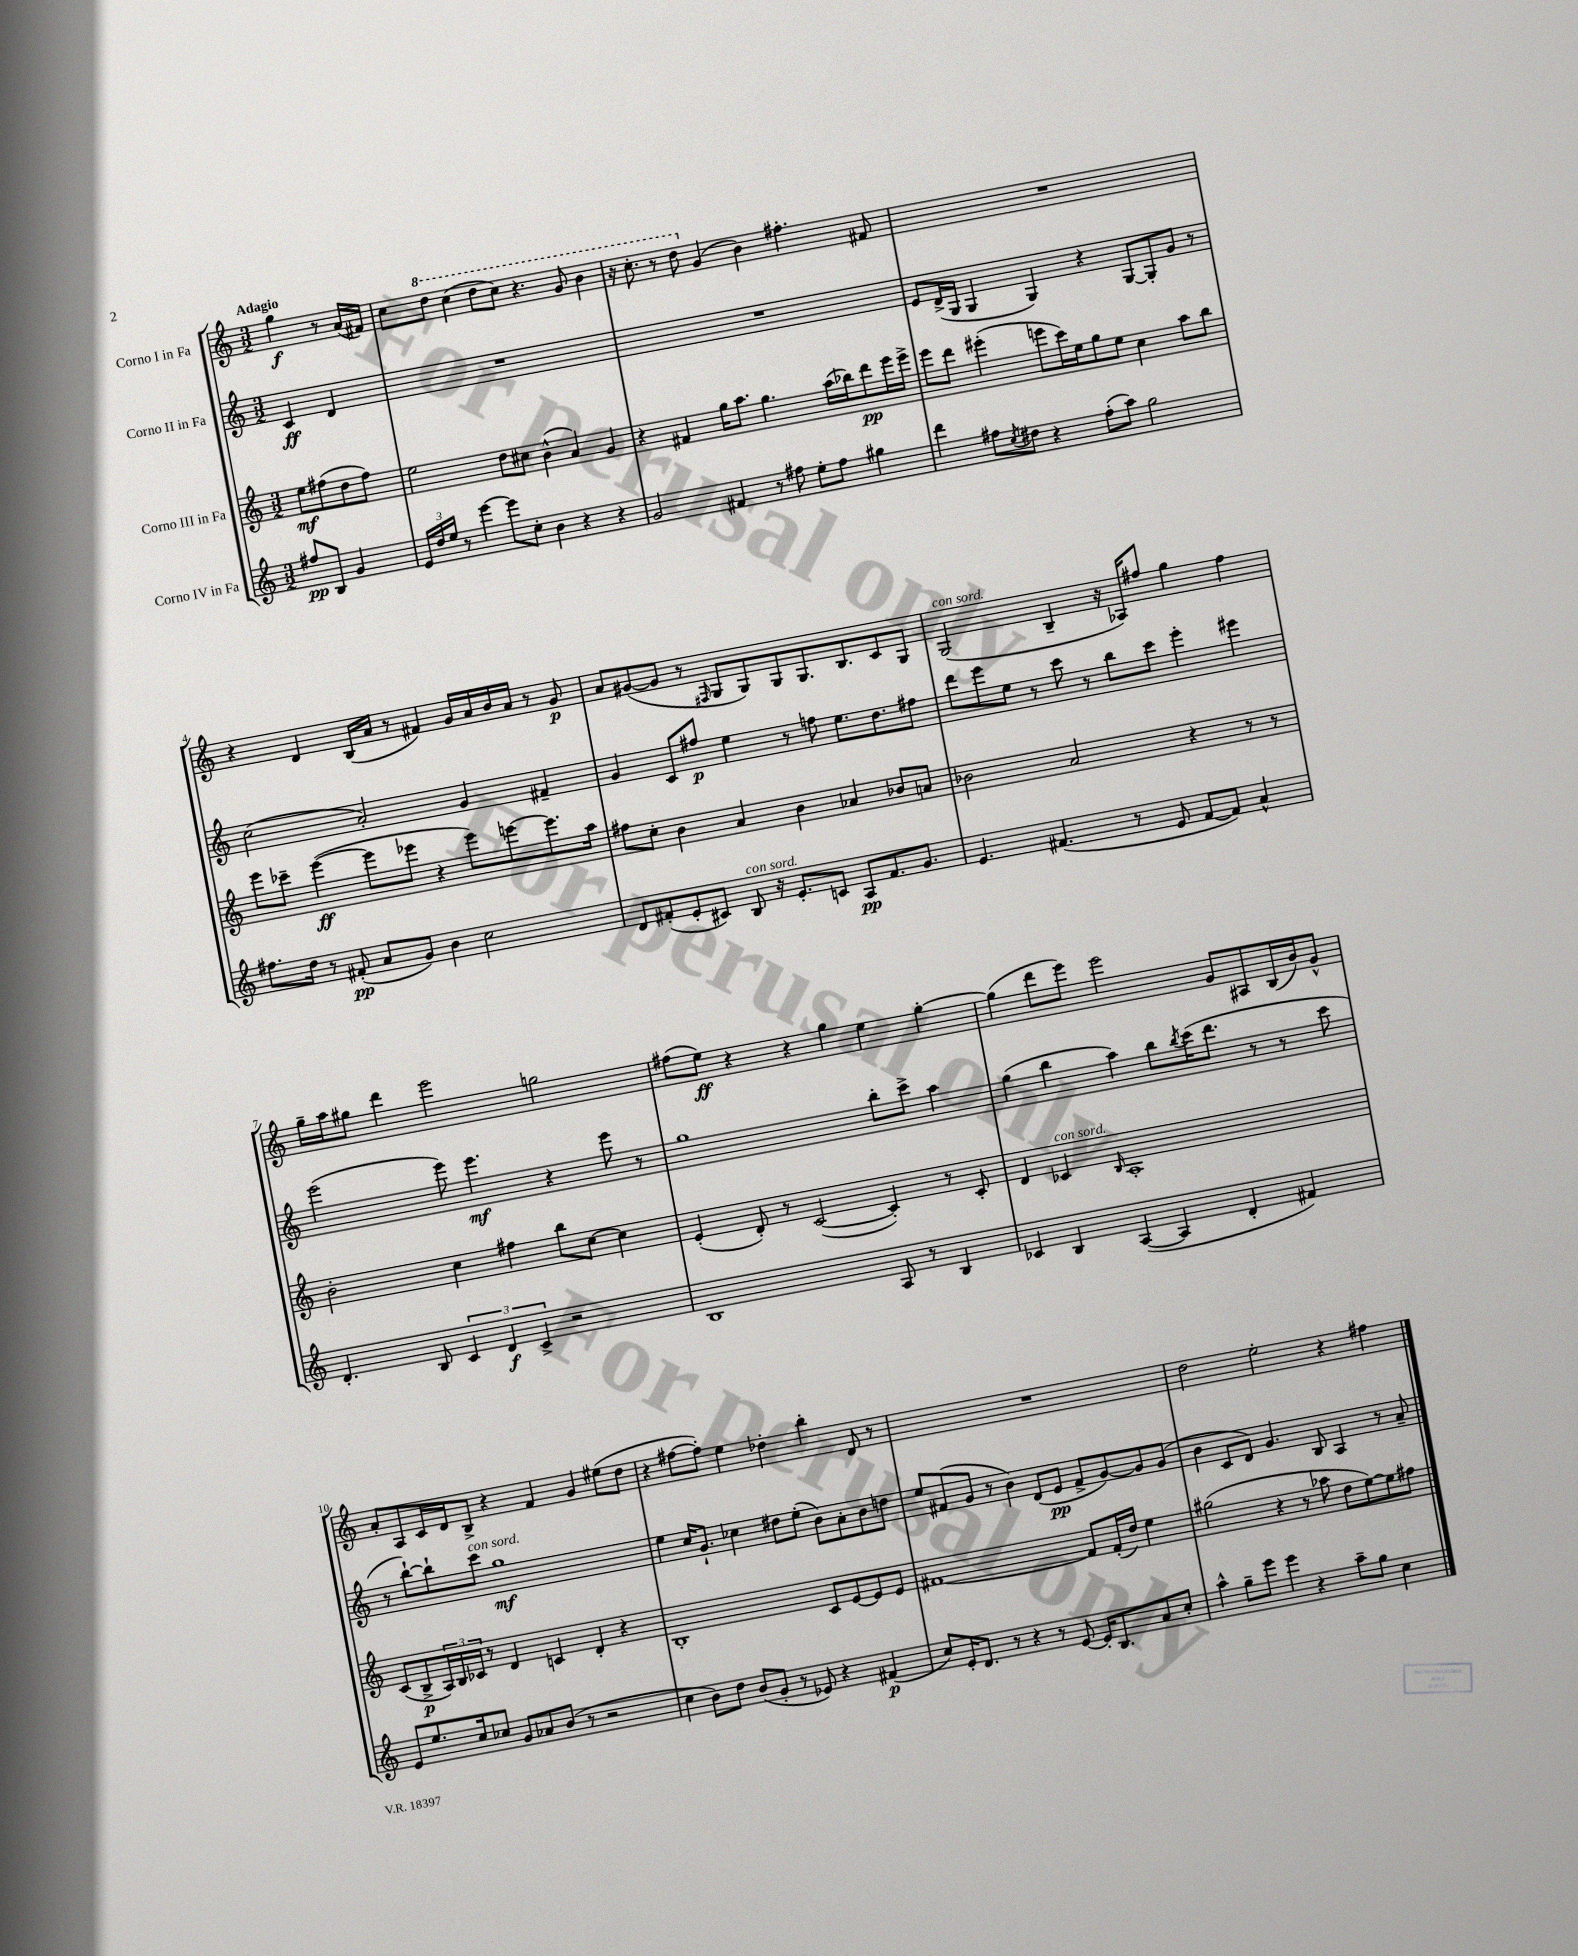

**kern	**dynam	**kern	**dynam	**kern	**dynam	**kern	**dynam
*part4	*part4	*part3	*part3	*part2	*part2	*part1	*part1
*staff4	*staff4	*staff3	*staff3	*staff2	*staff2	*staff1	*staff1
*I"Corno IV in Fa	*	*I"Corno III in Fa	*	*I"Corno II in Fa	*	*I"Corno I in Fa	*
*clefG2	*	*clefG2	*	*clefG2	*	*clefG2	*
*k[]	*	*k[]	*	*k[]	*	*k[]	*
*M3/2	*	*M3/2	*	*M3/2	*	*M3/2	*
=	=	=	=	=	=	=	=
!	!	!	!	!	!	!LO:TX:a:B:t=Adagio	!
8ff#X/L	pp	8ee\L	mf	4c/	ff	4gg\	f
8B/J	.	(8ff#X\	.	.	.	.	.
4g/	.	8dd\	.	4d/	.	8r	.
.	.	8ff#\J)	.	.	.	(16a/LL	.
.	.	.	.	.	.	16f#X/JJ)	.
=1	=1	=1	=1	=1	=1	=1	=1
24e/LL	.	2ee\	.	1.r	.	8cc\L	.
24dd/	.	.	.	.	.	.	.
24ee/JJ	.	.	.	.	.	.	.
*	*	*	*	*	*	*8va	*
8r	.	.	.	.	.	8ddd\J	.
[4eee\	.	.	.	.	.	(4ccc\	.
8eee\L]	.	8dd\L	.	.	.	8ddd\L	.
8cc'\J	.	8cc#X\J	.	.	.	8ccc\J)	.
4b\	.	(4b^^\	.	.	.	4.r	.
4r	.	4a/)	.	.	.	.	.
.	.	.	.	.	.	8gg/	.
4r	.	4g/	.	.	.	4bb\	.
=2	=2	=2	=2	=2	=2	=2	=2
2g/	.	4r	.	1.r	.	16r	.
.	.	.	.	.	.	8.ccc'\	.
.	.	4f#X/	.	.	.	8r	.
.	.	.	.	.	.	8ddd\	.
*	*	*	*	*	*	*X8va	*
4f#X/	.	16gg\KL	.	.	.	(4g/	.
.	.	8.aa\J	.	.	.	.	.
8r	.	4.gg\	.	.	.	4b\)	.
8ff#X\	.	.	.	.	.	.	.
8ee'\L	.	.	.	.	.	4.ff#X'\	.
8ff#\J	.	(16aa\LL	.	.	.	.	.
.	.	16bb-X\J)	.	.	.	.	.
4gg#X\	.	8ddd\	pp	.	.	.	.
.	.	16eee\L	.	.	.	8f#X/	.
.	.	16eee^\JJ	.	.	.	.	.
=3	=3	=3	=3	=3	=3	=3	=3
4ddd\	.	8eee\L	.	8e/L	.	1.r	.
.	.	8ddd\J	.	(16d^/L	.	.	.
.	.	.	.	16G/JJ	.	.	.
8ff#X\L	.	(4eee#X'\	.	4G/	.	.	.
8qcc/	.	.	.	.	.	.	.
8dd#X\J	.	.	.	.	.	.	.
4r	.	8eeen\L	.	4G/)	.	.	.
.	.	16ccc\L)	.	.	.	.	.
.	.	16ee\J	.	.	.	.	.
(8ff#'\L	.	8gg\	.	4r	.	.	.
8aa\J)	.	8ee\J	.	.	.	.	.
2gg\	.	4cc\	.	[8G/L	.	.	.
.	.	.	.	8G'/]	.	.	.
.	.	8aa\L	.	8g/J	.	.	.
.	.	8bb\J	.	8r	.	.	.
!!LO:LB:g=z
=4	=4	=4	=4	=4	=4	=4	=4
8.ff#X\L	.	8eee\L	.	(2cc\	.	4r	.
.	.	8ccc-X~\J	.	.	.	.	.
16dd\Jk	.	.	.	.	.	.	.
8r	.	([4eee\	ff	.	.	4d/	.
(8f#X'/	pp	.	.	.	.	.	.
8a/L	.	8eee\L]	.	2a'/)	.	(16B/LL	.
.	.	.	.	.	.	16a/JJ	.
8g/J)	.	8eee-X\J	.	.	.	8r	.
4b\	.	4r	.	.	.	4f#X/)	.
2cc\	.	8eee-\L)	.	4g/	.	16g/LL	.
.	.	.	.	.	.	16a/	.
.	.	[8eeen\	.	.	.	16b/	.
.	.	.	.	.	.	16a/JJ	.
.	.	8.eee\]	.	4f#X~/	.	8r	.
.	.	.	.	.	.	8g/	p
.	.	16aa\Jk	.	.	.	.	.
=5	=5	=5	=5	=5	=5	=5	=5
8d/L	.	8ff#X\L	.	4g/	.	8a/L	.
(8f#X'/	.	8cc'\J	.	.	.	([8g#X/	.
8e'/	.	4b\	.	8c/L	.	8g#/J]	.
8c#X/J)	.	.	.	8ff#X/J	p	8r	.
.	.	.	.	.	.	16qqF#X/	.
!LO:TX:a:i:t=con sord.	!	!	!	!	!	!	!
8B/	.	4a/	.	4ee\	.	8G/L	.
16r	.	.	.	.	.	8G/)	.
8.e'/L	.	.	.	.	.	.	.
.	.	4b\	.	8r	.	8G/	.
8cn/J	.	.	.	8ffn\	.	8.G/	.
8A/L	pp	4a-X/	.	8.ee\L	.	.	.
.	.	.	.	.	.	8.B/	.
8.f#/	.	.	.	.	.	.	.
.	.	.	.	8.dd\	.	.	.
.	.	8b-X/L	.	.	.	8c/	.
8.g/J	.	.	.	.	.	.	.
.	.	8an/J	.	8ff#X\J	.	8G/J	.
=6	=6	=6	=6	=6	=6	=6	=6
!	!	!	!	!	!	!LO:TX:a:i:t=con sord.	!
4.e/	.	2b-X\	.	8ddd\L	.	(2G/	.
.	.	.	.	8eee\	.	.	.
.	.	.	.	8ee\J	.	.	.
(4.f#X/	.	.	.	8r	.	.	.
.	.	2a/	.	8ccc\	.	4B~/	.
.	.	.	.	8r	.	.	.
8r	.	.	.	8bb\L	.	16r	.
.	.	.	.	.	.	16A-X/KL)	.
8e/	.	.	.	8ccc\J	.	8ff#X/J	.
[8f#/L	.	4r	.	4eee'\	.	4gg\	.
8f#/J])	.	.	.	.	.	.	.
4a^^/	.	8r	.	4eee#X\	.	4ff#\	.
.	.	8r	.	.	.	.	.
!!LO:LB:g=z
=7	=7	=7	=7	=7	=7	=7	=7
4.d'/	.	2b'\	.	(2eee\	.	16gg~\LL	.
.	.	.	.	.	.	16aa\J	.
.	.	.	.	.	.	8gg#X\J	.
.	.	.	.	.	.	4ddd\	.
8B/	.	.	.	.	.	.	.
6c/	.	4cc\	.	8eee\)	.	2eee\	.
.	.	.	.	4.eee\	mf	.	.
6d/	f	.	.	.	.	.	.
.	.	4ff#X\	.	.	.	.	.
6c^/	.	.	.	.	.	.	.
2r	.	8bb\L	.	4r	.	2ggn\	.
.	.	[8cc\J	.	.	.	.	.
.	.	4cc\]	.	8eee\	.	.	.
.	.	.	.	8r	.	.	.
=8	=8	=8	=8	=8	=8	=8	=8
1B	.	(4e'/	.	1gg	.	(8ff#X\L	.
.	.	.	.	.	.	8ee\J)	ff
.	.	8d'/)	.	.	.	4r	.
.	.	8r	.	.	.	.	.
.	.	([2c/	.	.	.	4r	.
.	.	.	.	.	.	4gg\	.
8A/	.	4c'/])	.	8bb'\L	.	4ee\	.
8r	.	.	.	8ccc^\J	.	.	.
4B/	.	8r	.	4aa\	.	[4gg'\	.
.	.	8c'/	.	.	.	.	.
=9	=9	=9	=9	=9	=9	=9	=9
4c-X/	.	4d/	.	(4gg\	.	(4gg\]	.
!	!	!LO:TX:a:i:t=con sord.	!	!	!	!	!
4B/	.	4c-X/	.	4bb\	.	8ddd\L	.
.	.	.	.	.	.	8eee\J)	.
.	.	16qqB/	.	.	.	.	.
([4A/	.	1A'	.	4aa\)	.	2eee\	.
4A/]	.	.	.	8bb\L	.	.	.
.	.	.	.	8qbb/	.	.	.
.	.	.	.	(16ccc\K	.	.	.
.	.	.	.	8.ddd\J	.	.	.
4d'/	.	.	.	.	.	8g/L	.
.	.	.	.	8r	.	8A#X/	.
4f#X/)	.	.	.	8r	.	(16B/L	.
.	.	.	.	.	.	16b/J)	.
.	.	.	.	8ccc\	.	8g^^/J	.
!!LO:LB:g=z
=10	=10	=10	=10	=10	=10	=10	=10
8e/L	.	(8c/L	.	8r	.	8a'/L	.
8.ee/	.	8B^/	p	[8bb`\L)	.	8A/	.
.	.	24A/L)	.	8bb`\]	.	16c/L	.
.	.	24B/	.	.	.	.	.
16cc/k	.	.	.	.	.	16d/J	.
.	.	24c-X/JJ	.	.	.	.	.
!	!	!	!	!LO:TX:a:i:t=con sord.	!	!	!
8cc-X/J	.	8r	.	8ccc\J	.	8B^/J	.
8g/L	.	4d/	.	1gg	mf	4r	.
8a-X/	.	.	.	.	.	.	.
(8b/J	.	4cn/	.	.	.	4f/	.
8r	.	.	.	.	.	.	.
2r	.	4d'/	.	.	.	4g/	.
.	.	4r	.	.	.	(8ee#X\L	.
.	.	.	.	.	.	8dd\J	.
=11	=11	=11	=11	=11	=11	=11	=11
4cc\	.	1B'	.	4ee\	.	4r	.
8b\L)	.	.	.	16cc/KL	.	[8ff#X\L	.
.	.	.	.	8.g`/J	.	.	.
8dd\J	.	.	.	.	.	8ff#'\J])	.
(8b/L	.	.	.	4cc-X\	.	4ee\	.
8g'/J	.	.	.	.	.	.	.
8r	.	.	.	8dd#X\L	.	4dd-X'\	.
8e-X/)	.	.	.	(8ee'\J	.	.	.
4r	.	8c/L	.	8b\L)	.	4bb'\	.
.	.	[8e/	.	8a'\	.	.	.
(4f#X/	p	8e/]	.	8b\	.	8d/	.
.	.	8e/J	.	8ddn\J	.	8r	.
=12	=12	=12	=12	=12	=12	=12	=12
8cc/L)	.	[1f#X	.	8ee/L	.	1.r	.
16e'/K	.	.	.	(8f#X/	.	.	.
8.d/J	.	.	.	.	.	.	.
.	.	.	.	8g/J	.	.	.
8r	.	.	.	8r	.	.	.
4r	.	.	.	4b\)	.	.	.
8r	.	.	.	(8d/L	.	.	.
[8e/	.	.	.	8e/J	pp	.	.
16e'/KL]	.	8f#/L]	.	8f#^/L	.	.	.
8.B/	.	.	.	.	.	.	.
.	.	(16f#'/L	.	[8g/)	.	.	.
.	.	16dd/JJ)	.	.	.	.	.
8a/	.	4ee\	.	8g/]	.	.	.
8cc'/J	.	.	.	(8g/J	.	.	.
=13	=13	=13	=13	=13	=13	=13	=13
4aa^^\	.	(2gg#X\	.	4b\	.	2dd\	.
8gg~\L	.	.	.	8c/L	.	.	.
8eee\J	.	.	.	8d/J)	.	.	.
4eee\	.	4r	.	4.g/	.	2ee'\	.
4r	.	8r	.	.	.	.	.
.	.	8aa-X\	.	8B/	.	.	.
8aa~\L	.	8dd\L	.	4A/	.	4r	.
8gg\J	.	[8ee\)	.	.	.	.	.
4cc\	.	8ee\]	.	8r	.	4ff#X\	.
.	.	8ff#X\J	.	8a~/	.	.	.
==	==	==	==	==	==	==	==
*-	*-	*-	*-	*-	*-	*-	*-
